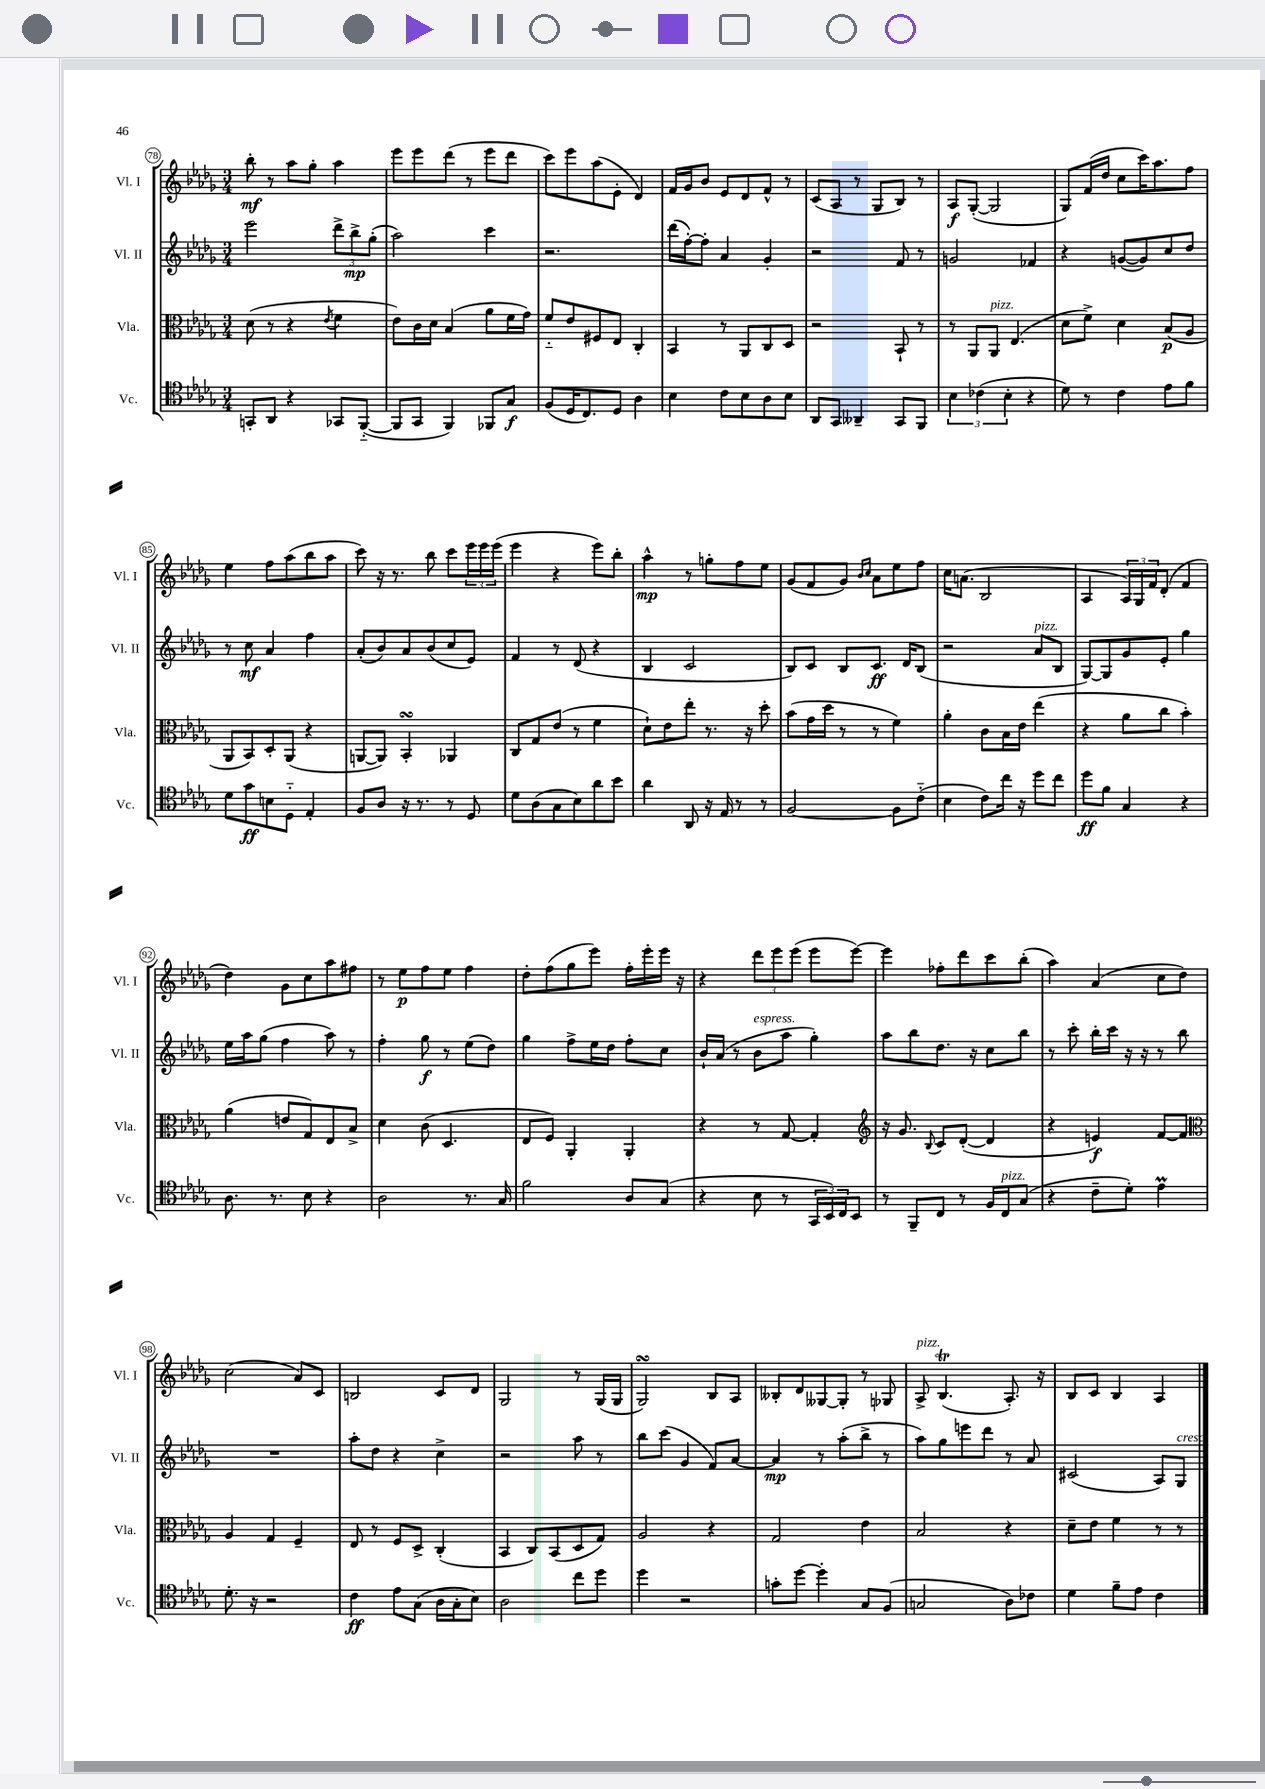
<<
\new StaffGroup <<
\new Staff = "s0" \with { instrumentName = "Vl. I" shortInstrumentName = "Vl. I" } {
    \clef treble \key des \major \numericTimeSignature \time 3/4
    bes''8-.\mf r8 aes''8 ges''8-. aes''4 |
    ees'''8 ees'''8 des'''8( r8 ees'''8 des'''8 |
    c'''8) ees'''8 aes''8( ees'8-. des'4) |
    f'16 ges'16 bes'8 ees'8 des'8 f'8-^ r8 |
    c'8( aes8 r8 ges8 bes8) r8 |
    aes8\f ges8~-.( ges2 |
    ges8) f'16( des''16 c''8 c'''16) aes''8. f''8 |
    ees''4 f''8 aes''8( bes''8 aes''8 |
    c'''8) r16 r8. bes''8 c'''8 \tuplet 3/2 { ees'''16 ees'''16 ees'''16( } |
    ees'''4 r4 ees'''8) bes''8-. |
    aes''4-^\mp r8 g''8-. f''8 ees''8 |
    ges'8( f'8 ges'8) \grace { bes'16 c''16 } aes'8 ees''8 f''8 |
    c''16 a'8.( bes2 |
    aes4 \tuplet 3/2 { aes16) ges16 f'16 } des'8-.( f'4 |
    des''4) ges'8 c''8 aes''8 fis''8 |
    r8 ees''8\p f''8 ees''8 f''4 |
    des''8-. f''8( ges''8 ees'''8) f''16-. ees'''16-. ees'''16 r16 |
    r4 \tuplet 3/2 { des'''8 ees'''8 ees'''8( } ees'''8 ees'''8~) |
    ees'''4 fes''8-. des'''8 c'''8 bes''8-.( |
    aes''4) aes'4( c''8 des''8) |
    c''2( aes'8) c'8 |
    b2 c'8 des'8 |
    ges2 r8 ges16( ges16 |
    ges2\turn) bes8 aes8 |
    beses8-. des'8 geses8~ geses8-. r8 ges8 |
    aes8->^\markup { \italic "pizz." } bes4.\trill( aes8.-.) r16 |
    bes8 c'8 bes4 aes4 \bar "|." |
}
\new Staff = "s1" \with { instrumentName = "Vl. II" shortInstrumentName = "Vl. II" } {
    \clef treble \key des \major \numericTimeSignature \time 3/4
    ees'''2 \tuplet 3/2 { des'''8-> bes''8->\mp ges''8-.( } |
    aes''2) c'''4 |
    r2. |
    des'''16( f''16~-.) f''8-. aes'4 ges'4-. |
    r2 f'8 r8 |
    g'2 fes'4 |
    r4 g'8~( g'8) c''8 des''8 |
    r8 c''8\mf aes'4 f''4 |
    aes'8-.( bes'8) aes'8 bes'8( c''8 ees'8) |
    f'4 r8 des'8( r4 |
    bes4 c'2 |
    bes8) c'8 bes8 c'8.\ff des'16 bes8( |
    r2 aes'8^\markup { \italic "pizz." } bes8 |
    ges8~) ges8 ges'8 ees'8-. ges''4 |
    ees''16 aes''16 ges''8( f''4 aes''8) r8 |
    f''4-. ges''8\f r8 ees''8( des''8) |
    ges''4 f''8-> ees''16 des''16 f''8-. c''8 |
    bes'16-! aes'16( r8 bes'8^\markup { \italic "espress." } aes''8 ges''4-.) |
    aes''8 bes''8 des''8. r16 c''8 bes''8 |
    r8 c'''8-. bes''16-. c'''16 r16 r16 r8 bes''8 |
    R2. |
    aes''8-. des''8 r4 c''4-> |
    r2 aes''8 r8 |
    bes''8 c'''8( ges'4 f'8) aes'8~ |
    aes'4\mp r8 aes''8-.( bes''8-> r8 |
    aes''8) ges''8 e'''8 des'''8 r8 aes'8 |
    cis'2( aes8) ges8^\markup { \italic "cresc." } \bar "|." |
}
\new Staff = "s2" \with { instrumentName = "Vla." shortInstrumentName = "Vla." } {
    \clef alto \key des \major \numericTimeSignature \time 3/4
    des'8( r8 r4 \acciaccatura { ees'8 } f'4 |
    ees'8) c'16 des'16 bes4( aes'8 f'16 ges'16) |
    f'8-_ ees'8 fis8 ees8 c4-. |
    bes,4 r8 aes,8 c8 des8 |
    r2 bes,8-! r8 |
    r8 aes,8 aes,8^\markup { \italic "pizz." } ees4.( |
    des'8 f'8->) des'4 bes8\p( aes8 |
    aes,8 bes,8) des8-. aes,8( r4 |
    a,8~ a,8) bes,4-.\turn aes,4 |
    c8 ges8 ees'8( r8 f'4 |
    des'8-!) ees'8 ees''8-. r8. r16 des''8-. |
    bes'8( ges'16 des''16 r8 r8 f'4) |
    aes'4-. c'8 bes16 ees'16 ees''4( |
    r4 aes'8 c''8 bes'4-.) |
    aes'4( e'8 ges8) ees8 bes8-> |
    des'4 c'8( des4. |
    ees8 f8) aes,4-. aes,4-. |
    r4 r8 ges8~ ges4-. |
    \clef treble r16 ges'8. \appoggiatura { bes8 } c'8 des'8~-.( des'4 |
    r4 e'4\f) f'8~ f'8 |
    \clef alto aes4 ges4 f4-- |
    ees8 r8 f8 des8-> c4-.( |
    bes,4 c8) bes,8( des8 ges8) |
    aes2 r4 |
    ges2 ees'4 |
    bes2 r4 |
    des'8-- ees'8 f'4 r8 r8 \bar "|." |
}
\new Staff = "s3" \with { instrumentName = "Vc." shortInstrumentName = "Vc." } {
    \clef tenor \key des \major \numericTimeSignature \time 3/4
    g,8-. aes,8 r4 ges,8 f,8~-_( |
    f,8 ges,8 f,4) fes,8 ges8\f |
    f8( des16 c8.) des8 aes4 |
    bes4 c'8 bes8 aes8 bes8 |
    aes,8 ges,8 aeses,4-- ges,8 f,8 |
    \tuplet 3/2 { bes4 ces'4( bes4-. } r4 |
    des'8) r8 c'4 ees'8 f'8 |
    des'8 ges'8\ff b8 des8-_ ees4-. |
    f8 aes8 r16 r8. r8 des8 |
    des'8 aes8( ges8 bes8) aes'8 bes'8 |
    aes'4 aes,8 r16 ees16 r8 r8 |
    f2~ f8 c'8-_( |
    bes4 c'8) c''16 r16 des''8 c''8 |
    des''8\ff f'8 ges4 r4 |
    aes8. r8. bes8 r4 |
    aes2 r8. ges16 |
    f'2 aes8 ges8( |
    r4 bes8 r8 \tuplet 3/2 { ges,16 bes,16) c16 } bes,8 |
    r8 f,8-- c8 r8 f16 c16^\markup { \italic "pizz." } ges8( |
    r4 c'8-- des'8-.) ees'4\prall |
    des'8.-. r16 r2 |
    c'4\ff ees'8 ges8( aes16 ges16-. bes8) |
    aes2 c''8 des''8 |
    des''4 r2 |
    g'8-. des''8~ des''4-. ges8 f8( |
    g2 aes8) ces'8 |
    des'4 f'8-- ees'8 c'4 \bar "|." |
}
>>
>>
